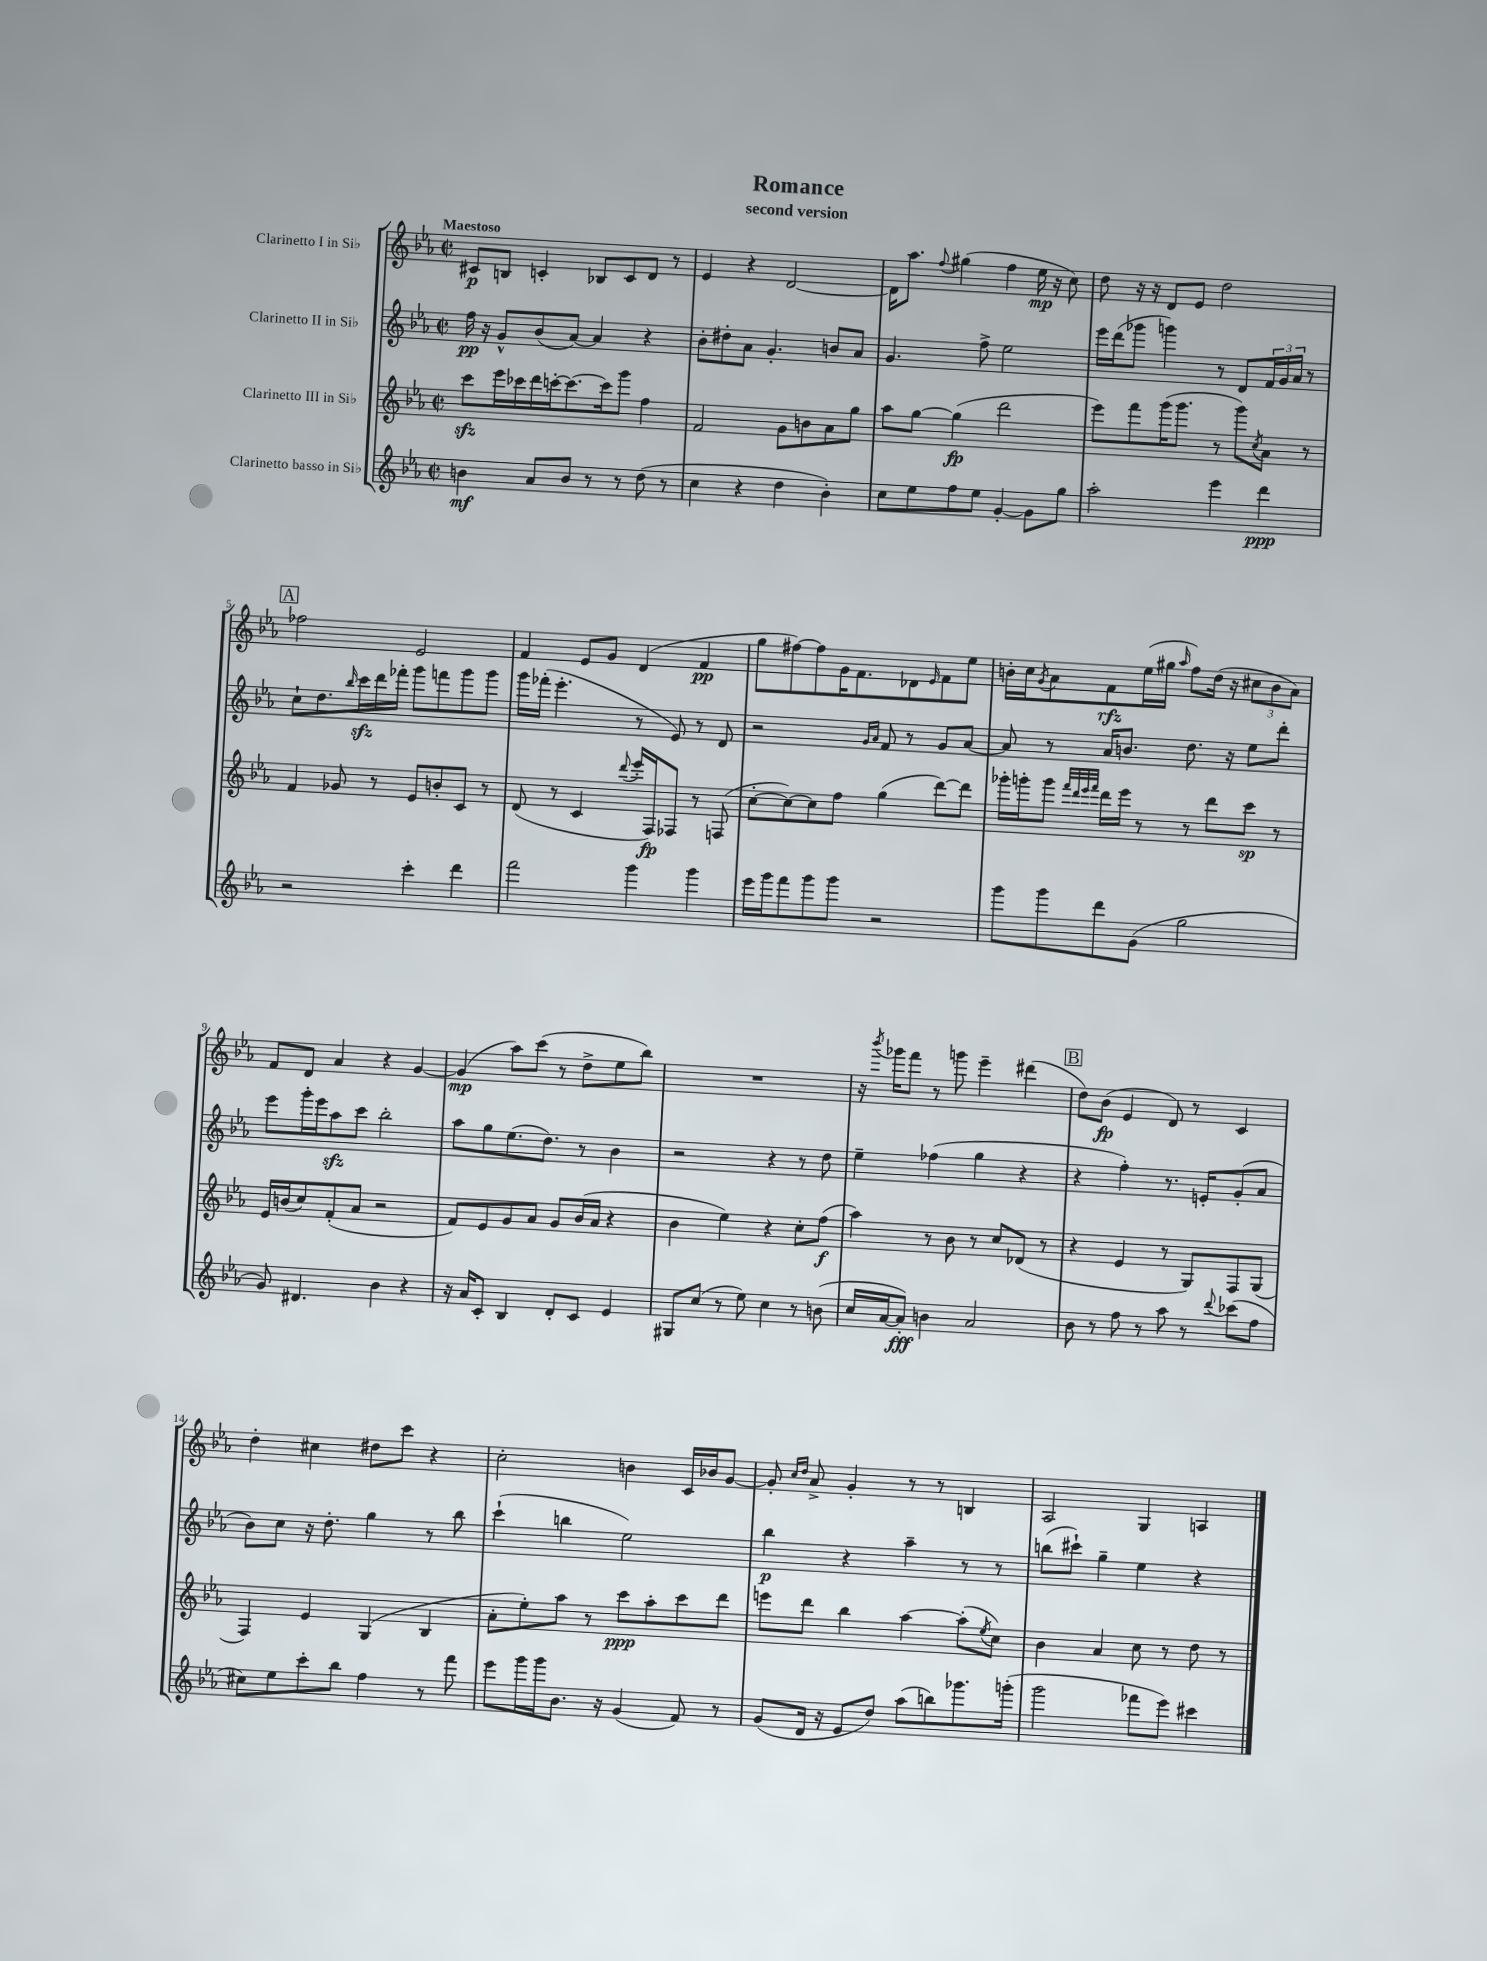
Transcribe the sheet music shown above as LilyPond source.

\header { title = "Romance" subtitle = "second version" }
<<
\new StaffGroup <<
\new Staff = "s0" \with { instrumentName = "Clarinetto I in Sib" } {
    \clef treble \key ees \major \defaultTimeSignature \time 2/2 \tempo "Maestoso"
    cis'8\p b8 c'4-. bes8 c'8 d'8 r8 |
    ees'4 r4 d'2~ |
    d'16 aes''8. \appoggiatura { f''8 } gis''4( f''4 ees''16\mp r16 c''8) |
    d''8 r16 r16 d'8 ees'8 d''2 |
    \mark \markup { \box "A" } fes''2 ees'2 |
    f'4 ees'8 g'8 d'4( f'4\pp |
    g''8 fis''8~) fis''8 g'16 f'8. des'8 \grace { ees'16 } f'8 ees''8 |
    b'16-. c''16 \acciaccatura { g'8 } aes'8 f'8\rfz ees''16( gis''16 \grace { aes''16 } f''8) d''16( r16 \tuplet 3/2 { cis''8 b'8 aes'8) } |
    f'8 d'8 aes'4 r4 g'4~ |
    g'4\mp( aes''8) c'''8( r8 d''8-> ees''8 bes''8) |
    R1 |
    r16 \acciaccatura { bes'''8 } ges'''16 f'''8 r8 g'''8 ees'''4-- dis'''4( |
    \mark \markup { \box "B" } d''8) bes'8\fp( ees'4 d'8) r8 c'4 |
    d''4-. cis''4 dis''8 c'''8 r4 |
    c''2-. b'4 c'16 bes'16 g'8~ |
    g'8-. \grace { c''16 d''16 } aes'8-> g'4-. r8 r8 b4 |
    aes2 g4 a4 \bar "|." |
}
\new Staff = "s1" \with { instrumentName = "Clarinetto II in Sib" } {
    \clef treble \key ees \major \defaultTimeSignature \time 2/2
    f''16\pp r16 g'8-^ bes'8( aes'8~) aes'4 r4 |
    bes'8-. dis''8-. aes'8 g'4.-. b'8 aes'8 |
    g'4. f''8-> ees''2 |
    ees'''16 d'''16( ges'''8 g'''4) r8 d'8 \tuplet 3/2 { f'16 g'16 aes'16 } r8 |
    \mark \markup { \box "A" } c''8-! d''8. \grace { bes''16 } c'''16\sfz d'''16 fes'''16-. g'''8 f'''8 g'''8 g'''8 |
    g'''16 fes'''16-.( ees'''4.-. r8 ees'8) r8 d'8 |
    r2 \grace { g'16 aes'16 } f'8 r8 g'8 aes'8~ |
    aes'8 r8 aes'16 b'8. d''8. r16 ees''8 d'''8-. |
    ees'''8 g'''16-. ees'''16 aes''8\sfz c'''8 bes''2-. |
    aes''8 g''8 ees''8.( d''8.) r8 bes'4 |
    r2 r4 r8 d''8 |
    ees''4-- fes''4( g''4 r4 |
    \mark \markup { \box "B" } r4 f''4-.) r8. e'16-. g'8-.( aes'8 |
    bes'8) c''8 r16 d''8.-. g''4 r8 bes''8 |
    c'''4-!( b''4 ees''2) |
    bes''4\p r4 aes''4-- r8 r8 |
    b''8( cis'''8-!) g''4-- ees''4 r4 \bar "|." |
}
\new Staff = "s2" \with { instrumentName = "Clarinetto III in Sib" } {
    \clef treble \key ees \major \defaultTimeSignature \time 2/2
    c'''8\sfz ees'''16 ces'''16 d'''16 c'''16~-. c'''8.~ c'''16 g'''8 f''4 |
    f'2 g'8 b'8 aes'8 g''8 |
    aes''8 g''8~ g''4\fp( d'''2 |
    ees'''8) f'''8 g'''16( g'''8. r8 g'''8) \acciaccatura { c''8 } aes'8 r8 |
    \mark \markup { \box "A" } f'4 ges'8 r8 ees'8 b'8-. c'8 r8 |
    d'8( r8 c'4 \appoggiatura { d'''8 } ees'''16-. f16\fp) fes8 r8 f8( |
    c''8~-. c''8~) c''8 f''8 g''4( d'''8~) d'''8 |
    ges'''16-. g'''16-. g'''8 \grace { f'''32 d'''32 ees'''32 f'''32 } d'''16 ees'''16 r8 r8 d'''8 c'''8\sp r8 |
    ees'16 b'16( c''8) f'8-.( aes'8 r2 |
    f'8) ees'8 g'8 aes'8 g'8 bes'16( aes'16 r4 |
    bes'4 ees''4) r4 c''8-. f''8\f( |
    aes''4) r8 bes'8 r8 c''8 des'8( r8 |
    \mark \markup { \box "B" } r4 ees'4 r8 g8) f8 g8( |
    f4) ees'4 g4( bes4 |
    aes'8-. ees''8-.) aes''8 r8 c'''8\ppp aes''8-. c'''8 d'''8 |
    e'''8 d'''8 bes''4 aes''4~ aes''8-.( \acciaccatura { ees''8 } c''8) |
    bes'4 aes'4 c''8 r8 d''8 r8 \bar "|." |
}
\new Staff = "s3" \with { instrumentName = "Clarinetto basso in Sib" } {
    \clef treble \key ees \major \defaultTimeSignature \time 2/2
    b'4\mf aes'8 b'8 r8 r8 d''8( r8 |
    c''4 r4 d''4 bes'4-.) |
    c''8 ees''8 f''8 ees''8 g'4~-. g'8 g''8 |
    aes''2-. ees'''4 d'''4\ppp |
    \mark \markup { \box "A" } r2 c'''4-. d'''4 |
    f'''2 g'''4 g'''4 |
    ees'''16 g'''16 f'''8 g'''8 g'''8 r2 |
    g'''8 g'''8 d'''8 g'8( g''2 |
    g'8) dis'4. bes'4 r4 |
    r16 aes'16 c'8-. bes4 d'8-. c'8 ees'4 |
    gis8 c''8( r8 ees''8) c''4 r8 b'8( |
    c''16 aes'16~ aes'8-.\fff) b'4 aes'2 |
    \mark \markup { \box "B" } bes'8 r8 f''8 r8 aes''8 r8 \appoggiatura { d'''8 } ces'''8( f''8 |
    cis''8) ees''8 c'''8-. bes''8 f''4 r8 f'''8 |
    ees'''8 g'''16 g'''16 bes'8. r16 g'4( f'8) r8 |
    g'8( d'16 r16 ees'8 d''8) aes''8( b''8) ges'''8. g'''16-.( |
    g'''2 fes'''8 ees'''8) cis'''4 \bar "|." |
}
>>
>>
